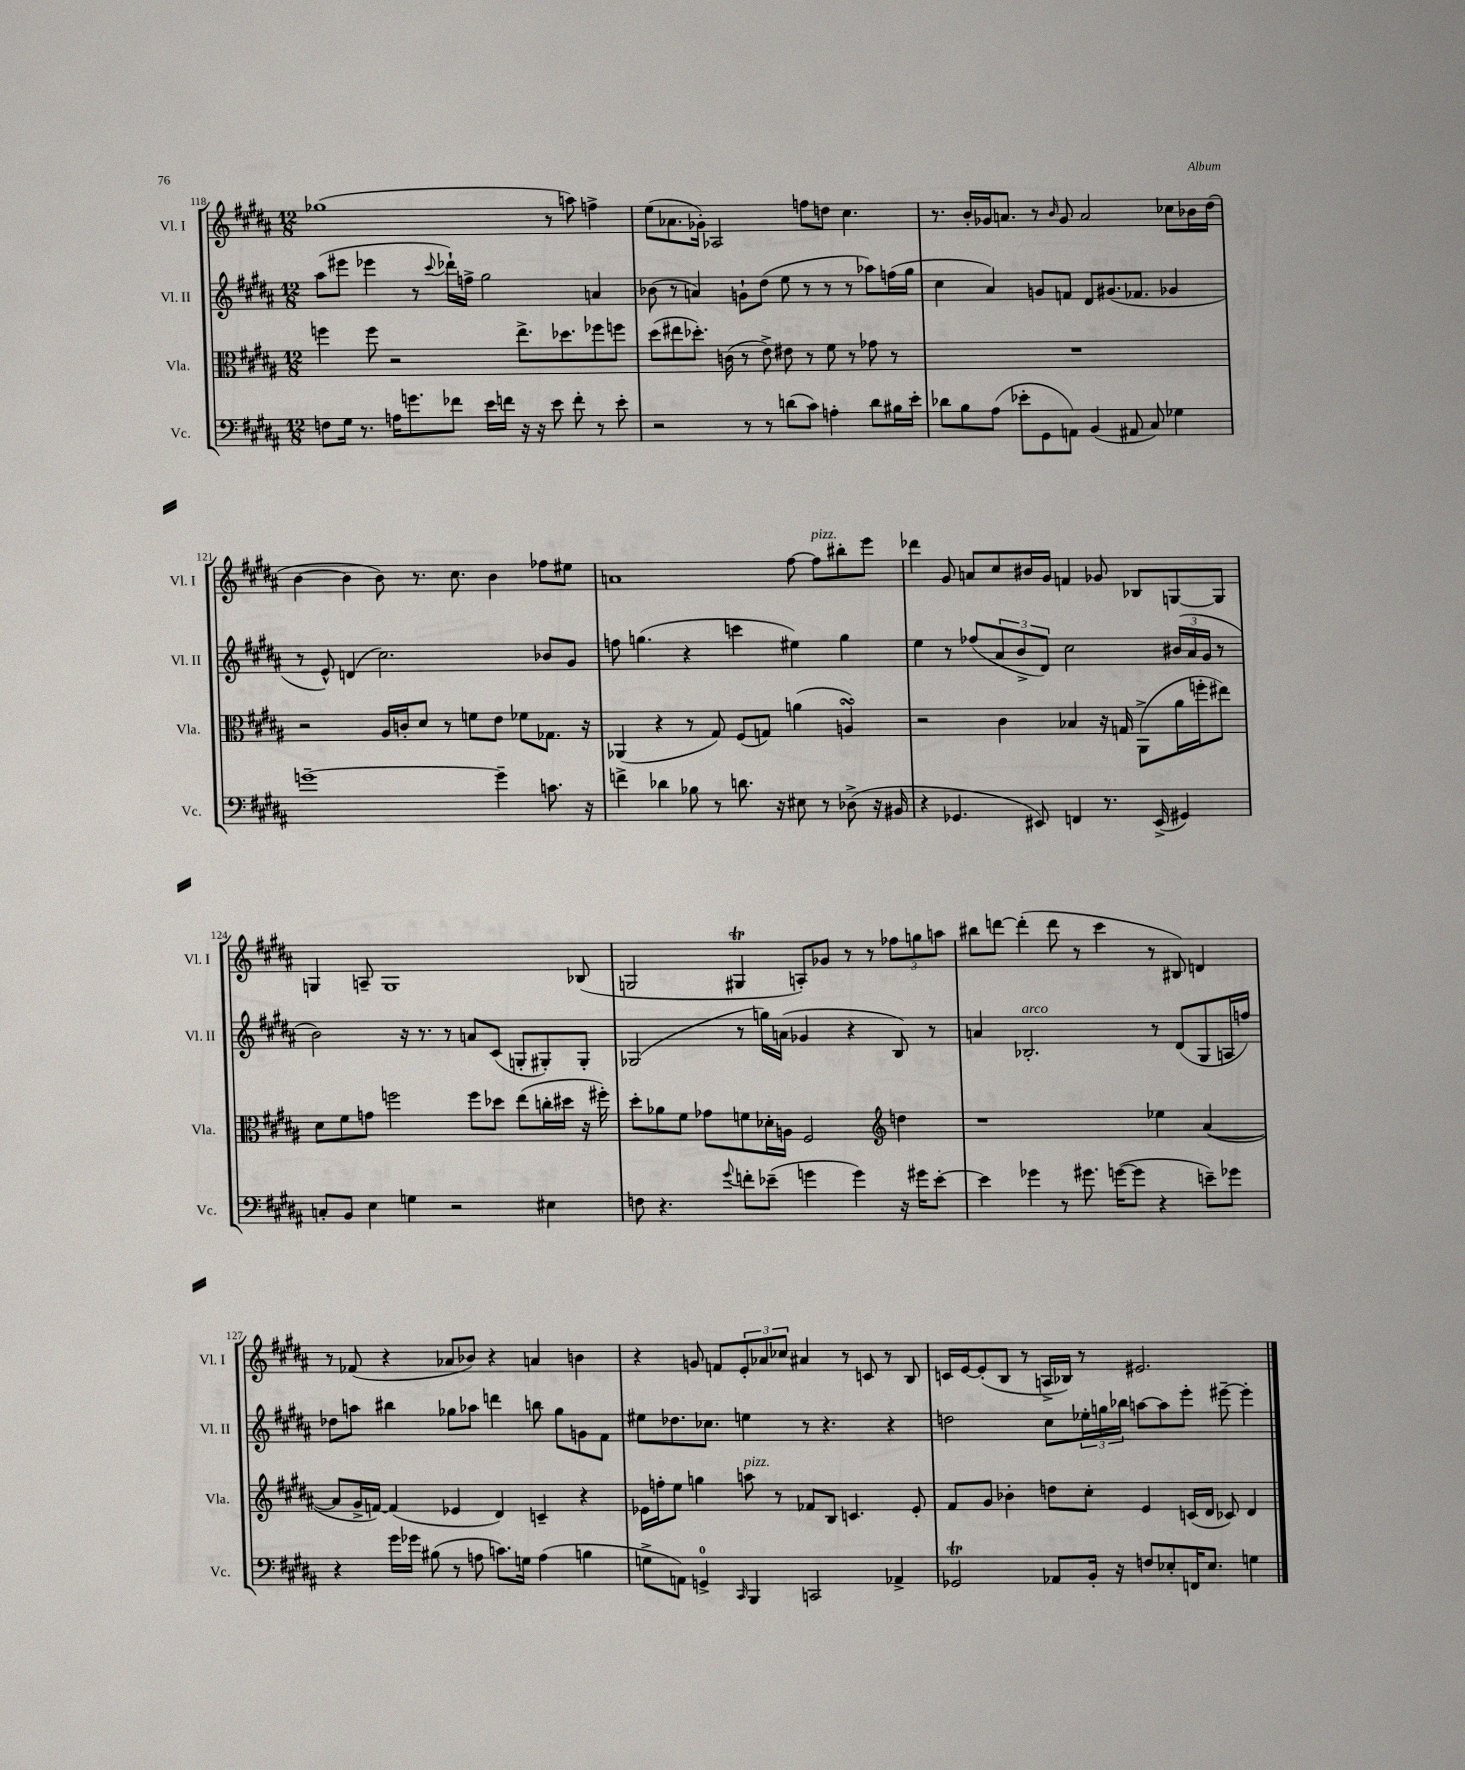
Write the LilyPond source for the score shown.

<<
\new StaffGroup <<
\new Staff = "s0" \with { instrumentName = "Vl. I" shortInstrumentName = "Vl. I" } {
    \clef treble \key b \major \numericTimeSignature \time 12/8
    ges''1( r8 a''8) f''4-> |
    e''8( aes'8. ges'16-.) aes2 f''8 d''8 cis''4. |
    r8. b'16-. ges'16 a'8. r8 \grace { b'16 } ges'8 a'2 ces''8 bes'16 dis''16( |
    b'4~ b'4 b'8) r8. cis''8. b'4 fes''8 eis''8 |
    a'1 fis''8~ fis''8^\markup { \italic "pizz." } bis''8-. e'''8 |
    des'''4 gis'8 a'8 cis''8 bis'16 gis'16 f'4 ges'8 bes8 g8~ g8 |
    g4 a8-- g1 bes8( |
    g2 gis4\trill a8-.) ges'8 r8 r8 \tuplet 3/2 { fes''8 g''8 a''8 } |
    bis''8 d'''8~ d'''4-.( d'''8 r8 cis'''4 r8 bis8) d'4 |
    r8 fes'8( r4 aes'8 bes'8) r4 a'4 b'4 |
    r4 g'8 f'8 \tuplet 3/2 { e'8-. aes'8 ces''8 } ais'4 r8 c'8 r8 b8 |
    c'16 e'16~ e'8-.( b8 r8 a16-> bes16) r8 eis'2. \bar "|." |
}
\new Staff = "s1" \with { instrumentName = "Vl. II" shortInstrumentName = "Vl. II" } {
    \clef treble \key b \major \numericTimeSignature \time 12/8
    ais''8( eis'''8 ees'''4 r8 \appoggiatura { cis'''8 } des'''16-!) f''16-> gis''2 a'4 |
    bes'8( r8 a'4) g'8-! dis''8( e''8 r8 r8 r8 aes''8) f''16( gis''16 |
    cis''4 ais'4) g'8 f'8 dis'8 gis'8.( fes'8. ges'4 |
    r8 e'8-^) d'4( cis''2.) bes'8 gis'8 |
    f''8 g''4.( r4 c'''4 eis''4) g''4 |
    e''4 r8 fes''8( \tuplet 3/2 { ais'8 b'8-> dis'8) } cis''2 \tuplet 3/2 { bis'16( ais'16 gis'16 } r8 |
    b'2) r16 r8. r8 a'8 cis'8( g8-. gis8-.) gis8-. |
    ges2( r8 g''16) a'16( ges'4 r4 b8) r8 |
    a'4 bes2.-.^\markup { \italic "arco" } r8 dis'8( gis8 a16 f''16) |
    des''8 a''8 bis''4 ges''8 aes''8 d'''4 b''8 ges''8 g'8 fis'8 |
    eis''8 des''8. ces''8. e''4 r8 r4. r4 |
    d''2 cis''8 \tuplet 3/2 { ees''16-. g''16 bes''16 } a''8~ a''8 e'''8-. eis'''8~-- eis'''4-. \bar "|." |
}
\new Staff = "s2" \with { instrumentName = "Vla." shortInstrumentName = "Vla." } {
    \clef alto \key b \major \numericTimeSignature \time 12/8
    f''4 f''8 r2 e''8.-> des''8. fes''8 f''8 |
    dis''8( eis''8 des''8.-.) c'16( r8 e'8->) eis'8 r8 fis'8 r8 ges'8 r8 |
    R1. |
    r2 ais16 c'16-. dis'8 r8 f'8 e'8 fes'8 ges8. r16 |
    aes,4( r4 r8 gis8) fis8( g8) a'4( a4\turn) |
    r2 cis'4 bes4 r16 g16 ais,8->( ais'16 f''16-. eis''8) |
    dis'8 fis'8 g'8 f''2 f''8 des''8 e''8( c''16-. dis''16 r16 fis''16-.) |
    dis''8-. aes'8 fis'8 ges'8 f'8 des'16-. a16 fis2 \clef treble d''4 |
    r1 ees''4 ais'4~( |
    ais'8 gis'16-> f'16~) f'4( ees'4 dis'4) c'4-- r4 |
    ees'16 f''16-. e''8 g''4 a''8^\markup { \italic "pizz." } r8 fes'8 b8 c'4. ees'8-. |
    fis'8 gis'8 bes'4-. d''8 cis''8-. e'4 c'16( dis'16 ces'8) dis'4 \bar "|." |
}
\new Staff = "s3" \with { instrumentName = "Vc." shortInstrumentName = "Vc." } {
    \clef bass \key b \major \numericTimeSignature \time 12/8
    f8 gis16 r8. a16 g'8. fes'8 e'16 f'16 r16 r16 e'8 f'8-. r8 e'8-. |
    r2 r8 r8 d'8( cis'8) a4-. d'8 bis16 e'16-. |
    des'8 b8 ais8( ees'8-. gis,8 a,8) b,4( ais,8 cis8) ges4 |
    g'1~-- g'4-- c'8. r16 |
    f'4-> des'4 bes8 r8 d'8. r16 eis8 r8 des8->( r16 bis,16 |
    r4 ges,4. eis,8) f,4 r8. eis,16->( gis,4) |
    c8-. b,8 e4 g4 r2 eis4 |
    f8 r4. \appoggiatura { gis'8 } f'8-. ees'8--( g'4 g'4) r16 gis'16 ees'8~-. |
    ees'4 ges'4 r8 gis'8. g'16~( g'8 r4 e'8--) ges'8 |
    r4 gis'16 ges'16 bis8( r8 a8 c'8.) g16 a4( b4 |
    g8-> a,8) g,4-0-> \grace { cis,16 } b,,4 c,2 aes,4-> |
    ges,2\trill aes,8 b,16-. r16 f8 ees8-. f,16 ees8. g4 \bar "|." |
}
>>
>>
\layout { \context { \Score currentBarNumber = #118 } }
